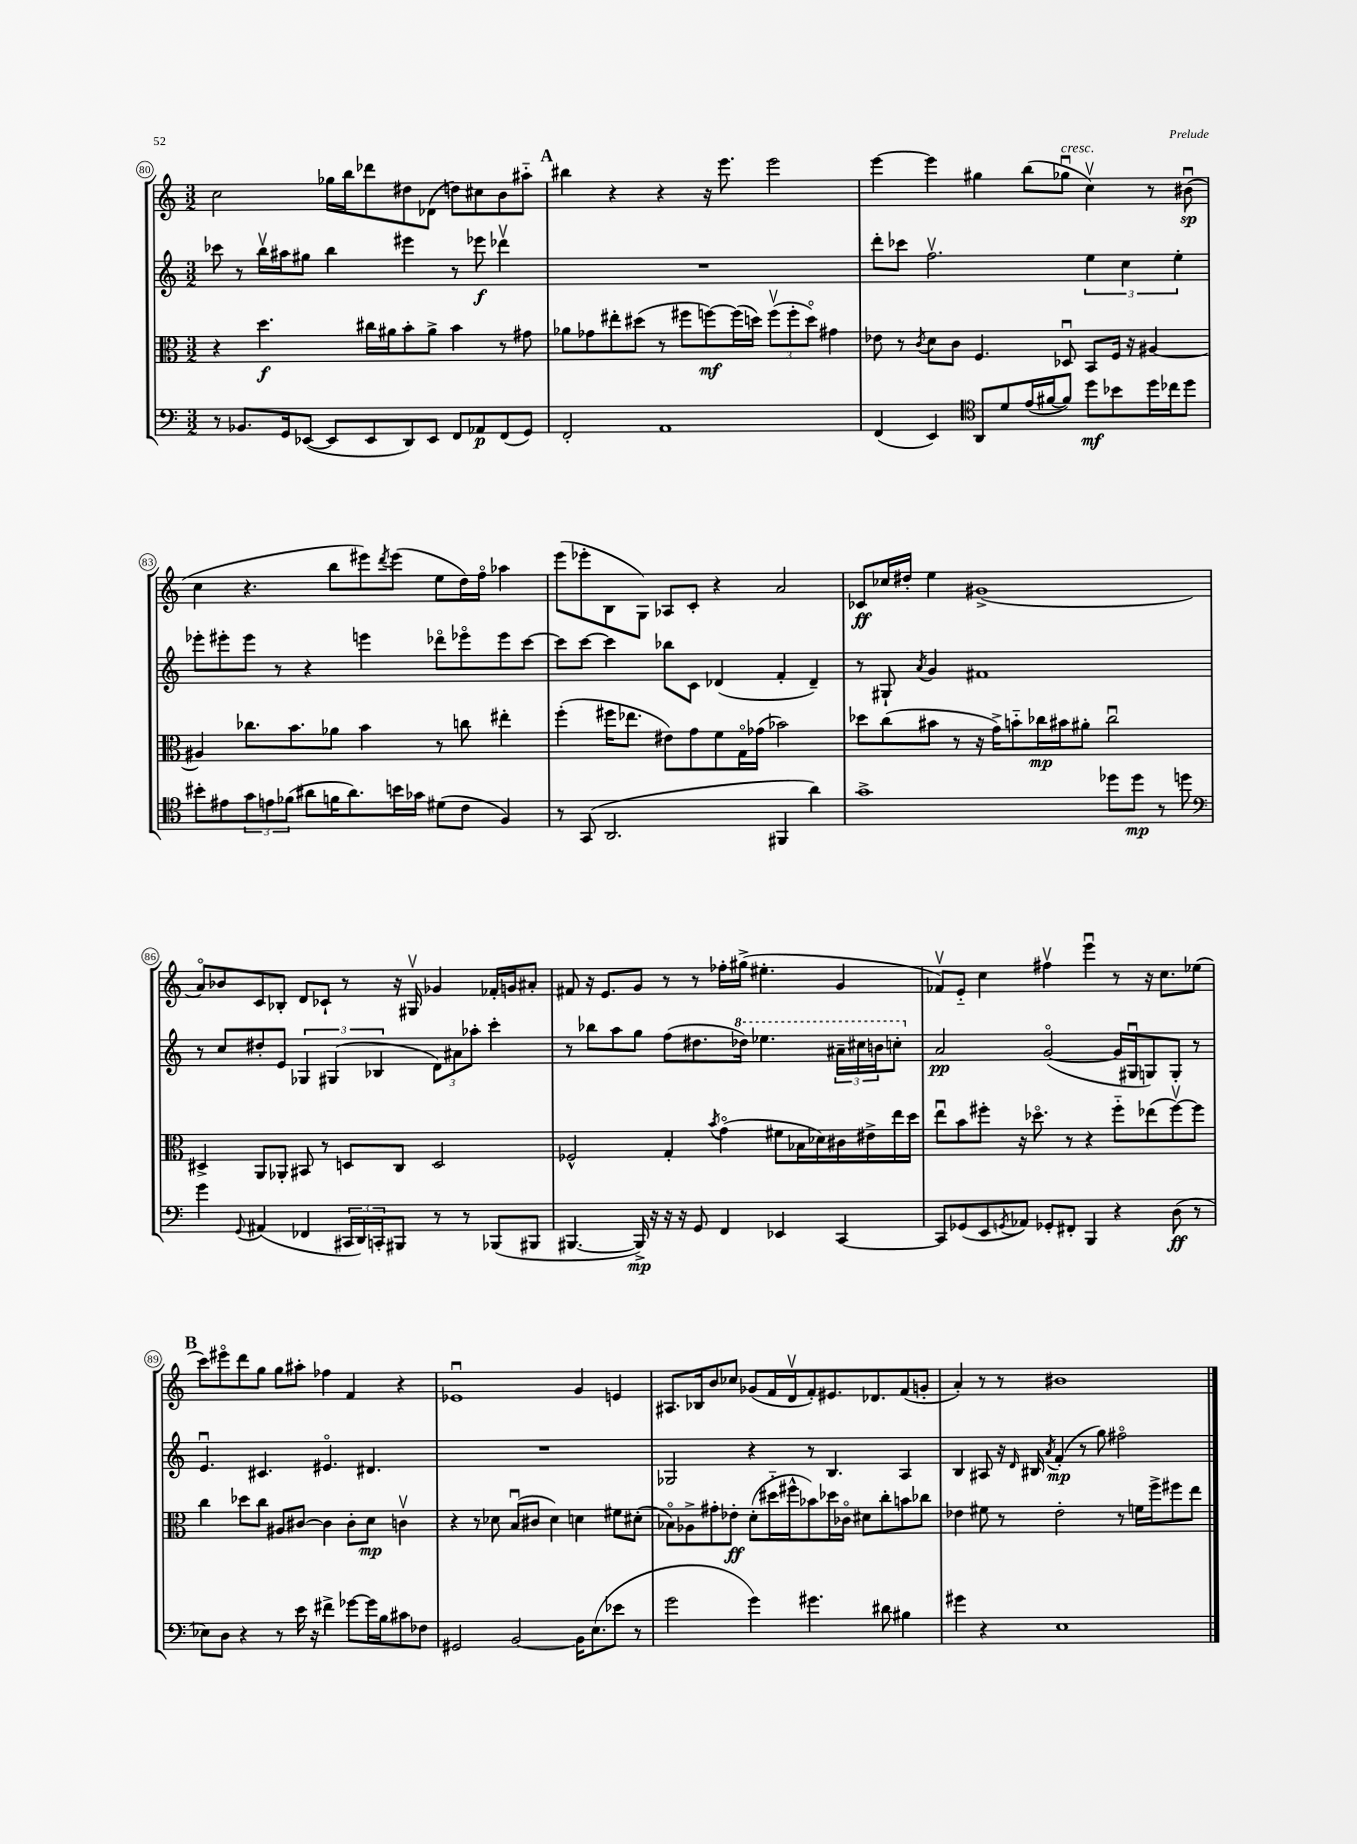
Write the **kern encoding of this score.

**kern	**kern	**kern	**kern
*staff4	*staff3	*staff2	*staff1
*clefF4	*clefC3	*clefG2	*clefG2
*k[]	*k[]	*k[]	*k[]
*M3/2	*M3/2	*M3/2	*M3/2
8r	4r	8ccc-\	2cc\
8.BB-/L	.	8r	.
.	4.dd\	16bbv\LL	.
16GG/k	.	16aa#\J	.
([8EE-/J	.	8gg#\J	.
8EE-/]L	.	4bb\	16gg-\LL
.	.	.	16bb\J
8EE-/	16cc#\LL	.	8ddd-\
.	16a#\J	.	.
8DD/)	8b'\	4eee#\	8dd#\
8EE-/J	8a#^\J	.	(8d-\J
8FF/L	4b\	8r	8dd\L)
8AA-/	.	8eee-\	8cc#\
(8FF/	8r	4ddd-v\	8b\
8GG/J)	8g#\	.	8aa#'~\J
=	=	=	=
2FF'/	8a-\L	1.r	4bb#\
.	8g-\	.	.
.	8ee#'\	.	4r
.	(8dd#\J	.	.
1AA	8r	.	4r
.	8ff#\L	.	.
.	[8ff\)	.	16r
.	.	.	8.eee\
.	(16ff\]L	.	.
.	16dd\JJ)	.	.
.	(12ffv\L	.	2eee\
.	12ff'\	.	.
.	12ddo\J)	.	.
.	4g#\	.	.
=	=	=	=
(4FF/	8e-\	8ddd'\L	[4eee\
.	8r	8ccc-\J	.
.	8qc/	.	.
4EE/)	8d\L	2.ffv\	4eee\]
.	8c\J	.	.
*clefC4	*	*	*
8AA/L	4.F/	.	4gg#\
8d/	.	.	.
(16e/L	.	.	(8bb\L
[16f#/J	.	.	.
8f#/]J)	8D-u/	.	8gg-u\J
8dd\L	8BB/L	6ee\	4ccv\)
8b-\	16F/Jk	.	.
.	.	6cc\	.
.	16r	.	.
16dd\L	[4A#/	.	8r
16cc-\J	.	.	.
.	.	6ee'\	.
8dd\J	.	.	(8b#u\
=	=	=	=
8b#'\L	4A#/]	8eee-'\L	4cc\
8e#\	.	8eee#'\	.
12g\	8.cc-\L	8eee#\J	4.r
12e\	.	.	.
.	.	8r	.
(12f-\J	.	.	.
.	8.b\	.	.
8a#\L	.	4r	.
16f\K	8a-\J	.	8bb\L
8.a#\)	.	.	.
.	4b\	4eee\	8eee#\)
.	.	.	8qddd/
16b\L	.	.	(8eee#\J
16g-\JJ	.	.	.
(8d#\L	8r	8ddd-o\L	8ee\L
8c\J	8cc\	8eee-o\	16dd\L)
.	.	.	16ffo\JJ
4F/)	4ee#'\	8eee-\	4aa-\
.	.	[8ccc\J	.
=	=	=	=
8r	(4ff'\	8ccc\]L	(8eee\L
(8GG/	.	[8ccc\J	8eee-'\
2.AA/	16ff#\LK	4ccc\]	8B\
.	8.ee-\J	.	.
.	.	.	8G\J)
.	8e#\L)	8bb-\L	8A-/L
.	8g\	8c\J	8c'/J
.	8f\	(4d-/	4r
.	16Go\L	.	.
.	(16g-\JJ	.	.
4FF#/	2b-\)	4f'/	2a/
4a\)	.	4d-~/)	.
=	=	=	=
1g^	8dd-\L	8r	8c-/L
.	(8cc\	8G#`/	16cc-/L
.	.	.	16dd#'/JJ
.	.	8qa/	.
.	8b#\J	4g/	4ee\
.	8r	.	.
.	16r	1f#	(1g#^
.	16g^\LK)	.	.
.	8b'~\	.	.
.	16cc-\L	.	.
.	16b#\J	.	.
.	8a#'\J	.	.
8dd-\L	2cc-u\	.	.
8dd-\J	.	.	.
8r	.	.	.
8dd\	.	.	.
=	=	=	=
*clefF4	*	*	*
4g\	4D#^/	8r	8ao/L)
.	.	8cc/L	8b-/
8qqGG/	.	.	.
(4AA#/	8AA/L	8dd#'/	8c/
.	8AA-'/J	8e/J	8B-'/J
4FF-/	8BB#/	6G-/	8d/L
.	8r	.	8c-`/J
.	.	(6G#/	.
24CC#/LL	8D/L	.	8r
24DD/)	.	.	.
24CC'/J	.	6B-/	.
8BBB#/J	8C/J	.	16r
.	.	.	16G#v/
8r	2D/	12d\L)	4g-/
.	.	12a#\	.
8r	.	.	.
.	.	12aa-'\J	.
(8BBB-/L	.	4ccc'\	16f-'/LL
.	.	.	16g/J
8BBB#/J	.	.	8a#'/J
=	=	=	=
[4.BBB#/	2F-^^/	8r	8f#/
.	.	8bb-\L	16r
.	.	.	8.e/L
.	.	8aa\	.
16BBB#^/])	.	8gg\J	8g/J
16r	.	.	.
16r	4G'/	(8ff\L	8r
16r	.	.	.
8GG/	.	8.dd#\	8r
.	8qb/	.	.
4FF/	(4go\	.	16ff-'\LL
.	.	16ddd-\Jk)	(16gg#^\JJ
.	.	4.eee-\	4.ee#'\
4EE-/	8f#\L	.	.
.	16B-\L	.	.
.	16d-\)	.	.
[4CC/	16c#\	24aa#~\LL	4g/
.	.	24ccc#\	.
.	16e#^\	.	.
.	.	24bb\J	.
.	16ee\	8ccc'\J	.
.	16dd\JJ	.	.
=	=	=	=
8CC/]L	8eeu\L	2a/	8f-v/L)
(8GG-/	8b\	.	8e'~/J
8EE/	8ff#'\J	.	4cc\
8qGG/	.	.	.
8AA-/J)	16r	.	.
.	8.dd-o\	.	.
8GG-'/L	.	([2go/	4ff#v\
8FF#'/J	8r	.	.
4BBB/	4r	.	4eeeu\
4r	8ff#'~\L	16g/]LL	8r
.	.	16G#u/J	.
.	(8ee-\	8G/)	16r
.	.	.	8.cc\L
(8D\	[8ff#v\)	8G'/J	.
8r	8ff#\]J	8r	(8ee-\J
=	=	=	=
8E-\L)	4cc\	4.eu/	8ccc\L)
8D\J	.	.	8eee#o\
4r	8dd-\L	.	8ddd\
.	8cc\J	4.c#/	8gg\J
8r	8A#/L	.	8gg\L
16e\	[8c#/J	.	8aa#'\J
16r	.	.	.
4f#^\	4c#\]	4.e#o/	4ff-\
[8g-\L	8c#'\L	.	4f/
16g-\]L	8d\J	4.d#/	.
16B\J	.	.	.
8c#\	4cv\	.	4r
8F-\J	.	.	.
=	=	=	=
2GG#/	4r	1.r	1e-u
.	8r	.	.
.	8d-\	.	.
[2BB/	(8Bu/L	.	.
.	8c#/J	.	.
.	4d-\)	.	.
16BB\]LK	4d\	.	4g/
(8.E\	.	.	.
8e-\J	8f#\L	.	4e/
8r	(8d#'\J	.	.
=	=	=	=
2g\	8B-o\L)	2G-/	8.A#/L
.	8A-^\	.	.
.	.	.	16B-/k
.	8g#'\	.	8b/
.	8e-'\J	.	8cc-/J
4g\)	(8d'\L	4r	(8g-/L
.	16dd#'~\L	.	16f/L
.	16ff#^^\J	.	16dv/J
4.g#\	8b-\)	8r	8f'/)
.	16dd-\L	4.B/	8.e#/
.	16c-o\JJ	.	.
.	8d#\L	.	.
.	.	.	8.d-/
8d#\	8cc'\	.	.
4B#\	8b\	4A/	(8f/
.	8cc-\J	.	8g'/J
=	=	=	=
4g#\	4e-\	4B/	4a'/)
4r	8f#\	8A#/	8r
.	8r	16r	8r
.	.	16qqd/	.
.	.	16B#/	.
.	.	8qa/	.
1E	2e-'\	(4f'/	1b#
.	.	8r	.
.	.	8gg\)	.
.	8r	2ff#o\	.
.	16f\LL	.	.
.	16ff^\J	.	.
.	8ff#\	.	.
.	8ee\J	.	.
==	==	==	==
*-	*-	*-	*-
